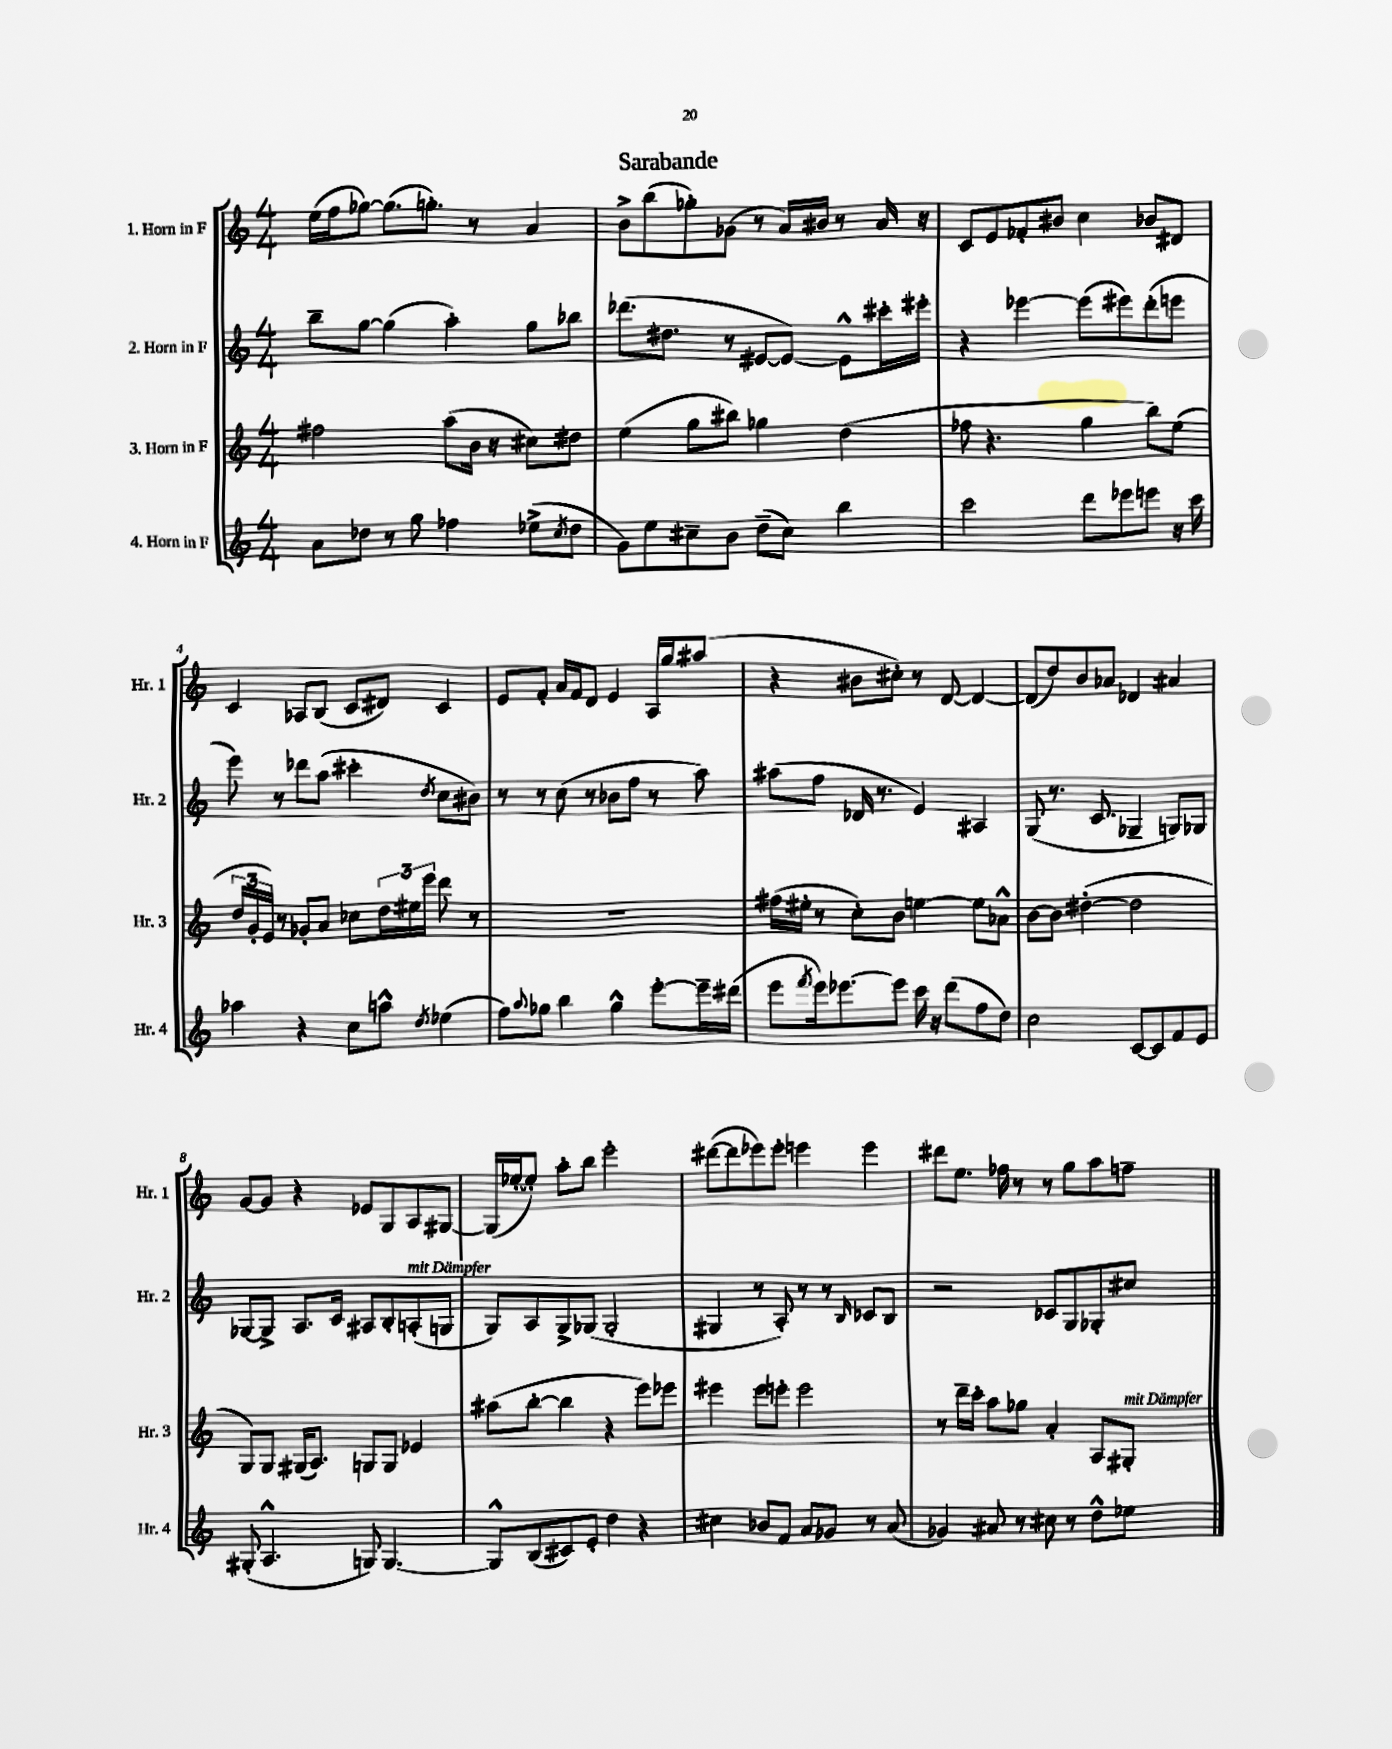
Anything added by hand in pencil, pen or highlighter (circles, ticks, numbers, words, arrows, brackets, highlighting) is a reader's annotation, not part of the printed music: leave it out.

**kern	**kern	**kern	**kern
*staff4	*staff3	*staff2	*staff1
*clefG2	*clefG2	*clefG2	*clefG2
*k[]	*k[]	*k[]	*k[]
*M4/4	*M4/4	*M4/4	*M4/4
8a	2ff#	8bb~	(16ee
.	.	.	16ff
8dd-	.	[8gg	[8gg-)
8r	.	(4gg]	(8.gg-]
8gg	.	.	.
.	.	.	8.gg')
4ff-	(8aa	4aa')	.
.	16b	.	8r
.	16r	.	.
(8ee-^	8cc#)	8gg	4a
8qcc	.	.	.
8dd-	8dd#	8bb-	.
=	=	=	=
8g)	(4ee	(8.ddd-	8b^
8ee	.	.	(8bb
.	.	8.dd#	.
8cc#~	8gg	.	8gg-')
8b	8bb#)	8r	(8g-
(8dd~	4gg-	[8e#	8r
8cc#)	.	8e#_)	16a)
.	.	.	16b#
4bb	(4dd	8e#^^]	8r
.	.	16ccc#'	16a
.	.	16eee#'	16r
=	=	=	=
2ccc	8ff-	4r	8c
.	4.r	.	8e
.	.	[4eee-	8f-'
.	.	.	8b#
8ddd	4gg	(8eee-]	4cc
8eee-	.	8eee#)	.
8eee	8bb)	(8ddd'	8b-
16r	(8ee	8eee	8d#
16ccc	.	.	.
=	=	=	=
4aa-	24dd	8eee)	4c
.	24g'	.	.
.	24e)	.	.
.	8r	8r	.
4r	8g-'	8ddd-	8A-
.	8a	(8aa	(8B
8cc	8cc-	4ccc#'	8c
8aa^^	24dd	.	8d#)
.	24ee#	.	.
.	24eee	.	.
8qdd	.	8qdd	.
(4ee-	8ddd	8cc	4c
.	8r	8b#)	.
=	=	=	=
8ff)	1r	8r	8e
8qqaa	.	.	.
8gg-	.	8r	8f'
4bb	.	(8cc	16a
.	.	.	16f
.	.	8r	8d
4gg-^^	.	8b-	4e
.	.	8ff	.
[8eee'	.	8r	16A
.	.	.	16gg
16eee~]	.	8aa)	(8aa#
(16ddd#	.	.	.
=	=	=	=
8eee	(16ff#	(8aa#	4r
.	16ee#'	.	.
8qfff	.	.	.
16eee)	8r	8ff	.
[8.eee-	.	.	.
.	8cc')	16d-	8b#
.	.	8.r	.
8eee-]	8b	.	8cc#')
16ccc	[4ee	4e)	8r
16r	.	.	.
(8ddd	.	.	[8d
8ff	8ee]	4A#	4d_
8dd)	8a-^^	.	.
=	=	=	=
2cc	[8b	(8G	(8d]
.	8b]	8.r	8dd)
.	([4dd#'	.	8b
.	.	8.c	.
.	.	.	8a-
[8c	2dd#]	4G-~	4d-
8c]	.	.	.
8f	.	8G)	4a#
8e	.	8G-	.
=	=	=	=
(8G#'	8G)	[8G-	[8g
4.A^^	8G	8G-^]	8g]
.	(16G#	8.A	4r
.	8.A)	.	.
.	.	16c	.
8G)	8G	8A#	8e-
[4.G	8G	8B'	8G
.	4e-	(8A'	8A
.	.	8G	[8G#
=	=	=	=
8G^^]	(8aa#	8G)	(16G#]
.	.	.	[16ee-'
(8B	[8bb'	8A	8ee-'])
8c#)	4bb]	8G^	8aa'
8e'	.	(8G-	8bb
4dd	4r	2G-'	2eee'
4r	8eee)	.	.
.	8eee-	.	.
=	=	=	=
4cc#	4eee#	4G#	([8ddd#
.	.	.	8ddd#]
8b-	8eee#	8r	8eee-)
8f	8eee'	8A')	8eee-'
8a	2eee	8r	4eee
8g-	.	8r	.
.	.	16qqB	.
8r	.	8c-	4eee
(8a	.	8B	.
=	=	=	=
4g-)	8r	2r	8ddd#
.	16ddd~	.	8.ee
.	16ccc'	.	.
8a#	8aa	.	.
.	.	.	16ff-
8r	8gg-	.	8r
8cc#	4a'	8c-	8r
8r	.	8G	8gg
8dd^^	8A	8G-'	8aa
8ee-	8G#'	8cc#	8ff~
==	==	==	==
*-	*-	*-	*-
